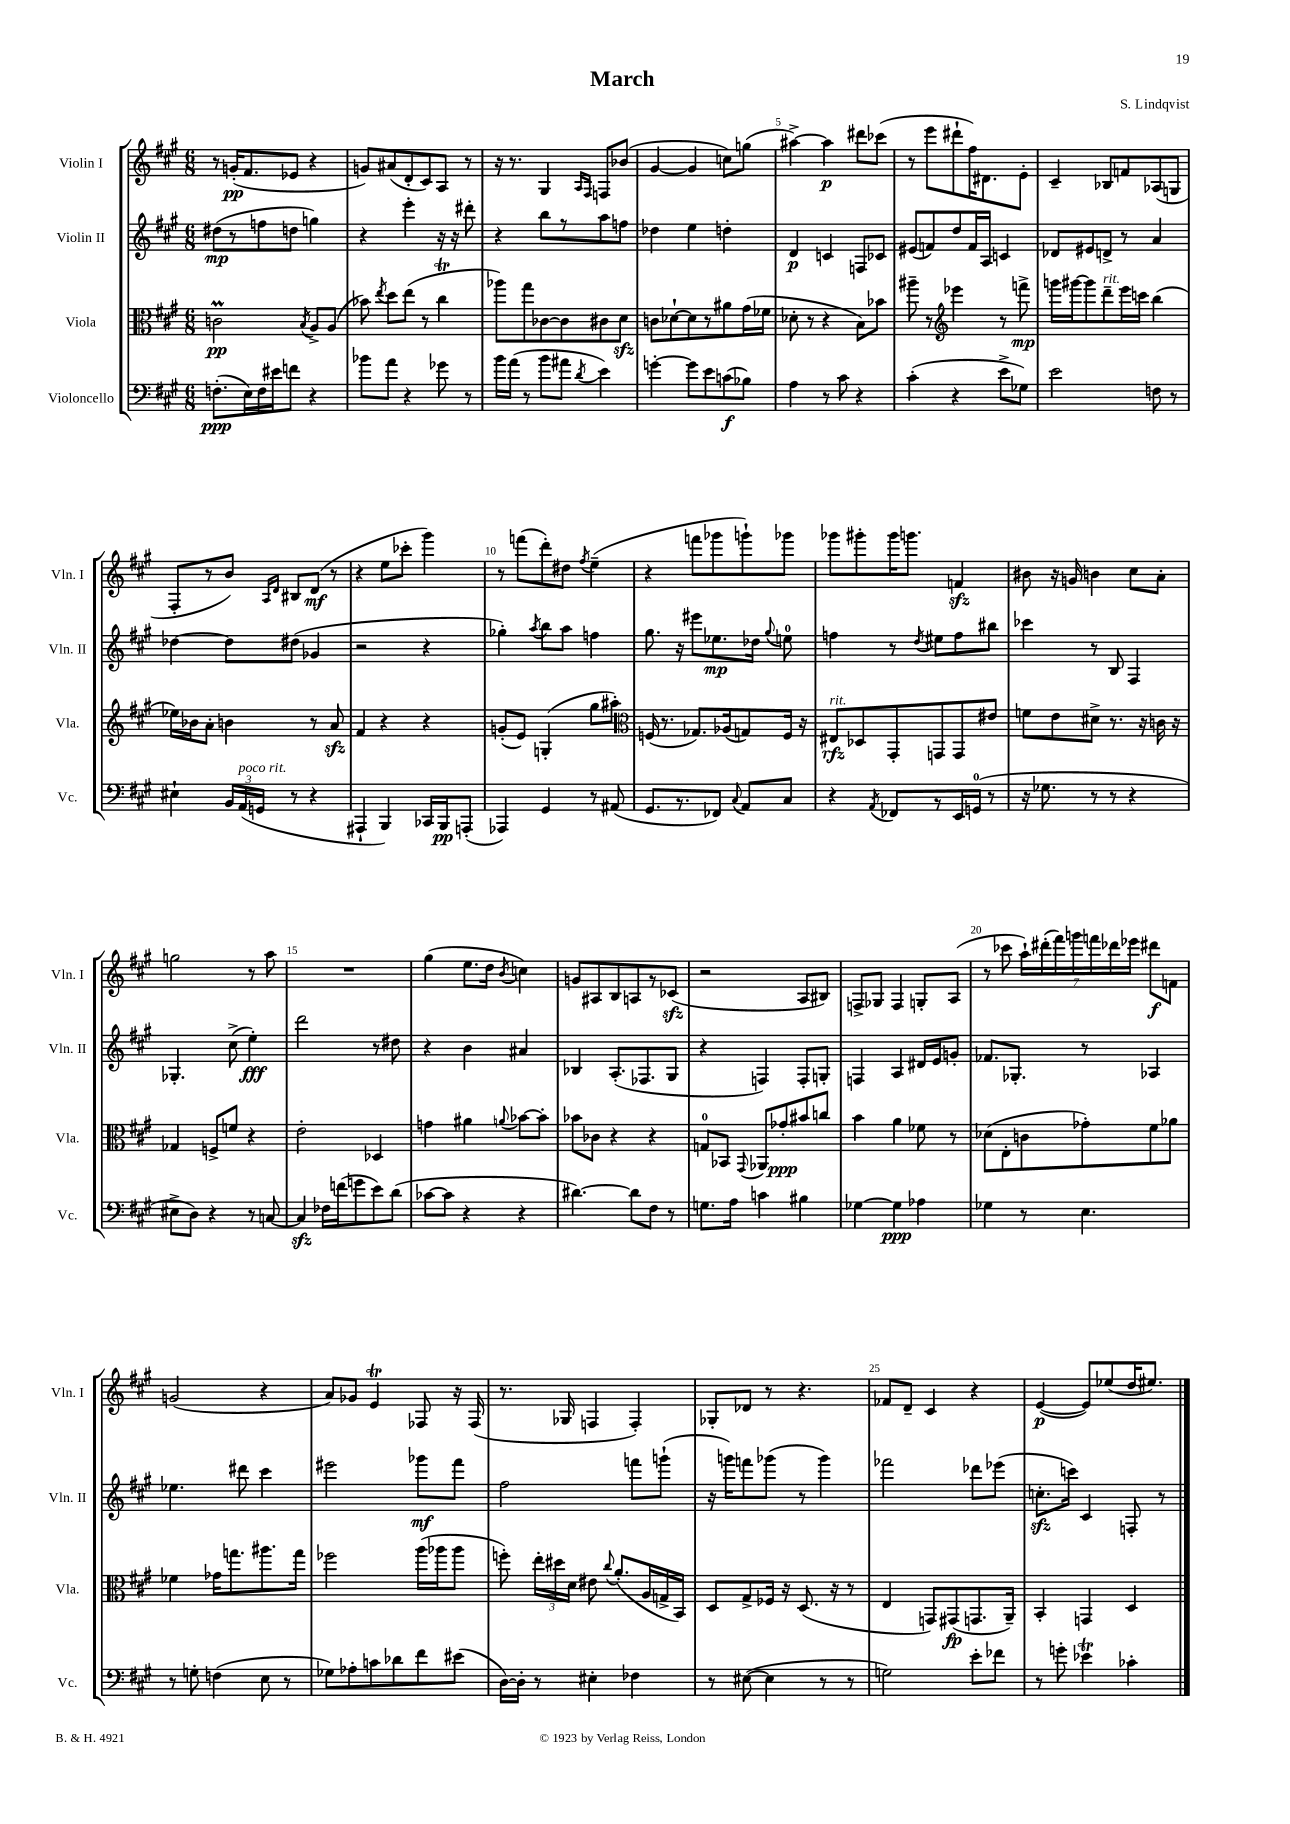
\header { title = "March" composer = "S. Lindqvist" }
<<
\new StaffGroup <<
\new Staff = "s0" \with { instrumentName = "Violin I" shortInstrumentName = "Vln. I" } {
    \clef treble \key a \major \numericTimeSignature \time 6/8
    \autoBeamOff r8 g'16[-.\pp( fis'8. ees'8] r4 |
    g'8[) ais'8( d'8-. cis'8) a8] r8 |
    r16 r8. gis4 \grace { a16[ fis16] } f8[ bes'8]( |
    gis'4~ gis'4 c''8[) g''8]( |
    ais''4~->) ais''4\p dis'''8[ ces'''8]( |
    r8 e'''8[ dis'''8-! fis''16) dis'8. e'8]-. |
    cis'4-- bes8[ f'8 aes8( g8] |
    fis8[-. r8 b'8]) \grace { a16[ d'16] } bis8[ d'8]\mf( r8 |
    r4 e''8[ ces'''8]-. gis'''4) |
    r8 f'''8[( d'''8-.) dis''8] \acciaccatura { fis''8 } e''4--( |
    r4 f'''8[ ges'''8 g'''8-!) ges'''8] |
    ges'''8[ gis'''8-. gis'''16 g'''8.] f'4\sfz |
    bis'8 r16 g'16 b'4 cis''8[ a'8]-. |
    g''2 r8 a''8 |
    R2. |
    gis''4( e''8.[ d''16] \acciaccatura { b'8 } c''4) |
    g'8[ ais8 b8 a8 r8 ces'8]\sfz( |
    r2 a8[ bis8]) |
    f8[-> ges8] f4 g8[-. a8]( |
    r8 ces'''8 \tuplet 7/4 { a''16[-!) dis'''16-.( fis'''16) g'''16 f'''16 des'''16 ees'''16] } dis'''8[\f f'8] |
    g'2( r4 |
    a'8[) ges'8] e'4\trill fes8 r16 fes16( |
    r8. ges16 f4 f4-.) |
    ges8[-. des'8] r8 r4. |
    fes'8[ d'8]-- cis'4 r4 |
    e'4~\p( e'8[) ees''8( d''16 eis''8.]) \bar "|." |
}
\new Staff = "s1" \with { instrumentName = "Violin II" shortInstrumentName = "Vln. II" } {
    \clef treble \key a \major \numericTimeSignature \time 6/8
    \autoBeamOff dis''8[\mp( r8 f''8 d''8] g''4) |
    r4 e'''4-. r16 r16 dis'''8-. |
    r4 b''8[ r8 a''8 f''8] |
    des''4 e''4 d''4-. |
    d'4\p c'4 f8[ ces'8] |
    eis'8[( f'8) d''8 f'16 a16] c'4 |
    des'8[ eis'8 d'8]-> r8 a'4 |
    des''4~ des''8[ dis''8]( ges'4 |
    r2 r4 |
    ges''4-.) \acciaccatura { a''8 } b''8[ a''8] f''4 |
    gis''8. r16 eis'''8[ ees''8.\mp des''16] \appoggiatura { gis''8 } e''8-0 |
    f''4 r8 \acciaccatura { d''8 } eis''8[ f''8 bis''8] |
    ces'''4 r8 b8 fis4 |
    ges4.-. cis''8->( e''4-.\fff) |
    d'''2 r8 dis''8 |
    r4 b'4 ais'4 |
    bes4 a8.[-.( fes8. gis8] |
    r4 f4) f8[-. g8]-. |
    f4 a4 dis'16[ e'16 g'8]-. |
    fes'8.[ ges8.]-. r8 aes4 |
    ees''4. dis'''8 cis'''4 |
    eis'''2 ges'''8[\mf fis'''8] |
    fis''2 f'''8[ g'''8]-!( |
    r16 g'''16[) f'''8 ges'''8]( r8 ges'''4) |
    fes'''2 des'''8[ ees'''8]( |
    c''8.[-.\sfz c'''16]) cis'4 f8-. r8 \bar "|." |
}
\new Staff = "s2" \with { instrumentName = "Viola" shortInstrumentName = "Vla." } {
    \clef alto \key a \major \numericTimeSignature \time 6/8
    \autoBeamOff c'2\prall\pp \acciaccatura { b8 } a8[-> a8]( |
    bes'8) \acciaccatura { e''8 } d''8[ e''8]( r8 cis''4\trill |
    aes''8[) gis''8 ces'8~ ces'8 cis'8 d'8]\sfz |
    c'8[ des'8~-! des'8 r8 ais'8 gis'16( fes'16] |
    des'8-. r8 r4 b8[) bes'8] |
    ais''8-- r8 \clef treble ees'''4 r8 f'''8->\mp |
    g'''16[ gis'''16~ gis'''8 d'''8--^\markup { \italic "rit." } e'''16 c'''16] b''4( |
    ees''16[) bes'16 a'8]-. b'4 r8 a'8\sfz |
    fis'4 r4 r4 |
    g'8[-.( e'8]) g4-.( gis''8[ ais''8]-.) |
    \clef alto f16( r8. ges8.[) aes16( g8) f16] r16 |
    eis8[\rfz^\markup { \italic "rit." } des8 gis,8-. g,8 g,8 eis'8] |
    f'8[ e'8 dis'8]-> r8. r16 c'16 r16 |
    ges4 f8[-> f'8] r4 |
    e'2-. des4 |
    g'4 ais'4 \appoggiatura { a'8 } bes'8[~ bes'8]-. |
    bes'8[ ces'8] r4 r4 |
    g8[-0 bes,8] \appoggiatura { gis,8 } aes,8[ ges'8-.\ppp bis'8 c''8] |
    b'4 a'4 fes'8 r8 |
    des'8[( e8-. c'8 ges'8-.) fis'8 aes'8] |
    fes'4 ges'16[ g''8. ais''8. g''16] |
    fes''2 a''16[( aes''16 aes''8] |
    f''8-.) \tuplet 3/2 { e''16[-. dis''16 d'16] } eis'8 \appoggiatura { cis''8 } a'8.[-.( a16 g16-> b,16]) |
    d8[ gis8-> fes16] r16 d8.( r16 r8 |
    e4 g,8[) gis,8\fp( g,8. a,16]--) |
    b,4-. g,4 d4 \bar "|." |
}
\new Staff = "s3" \with { instrumentName = "Violoncello" shortInstrumentName = "Vc." } {
    \clef bass \key a \major \numericTimeSignature \time 6/8
    \autoBeamOff f8.[-.\ppp( e16) f16 eis'16 f'8] r4 |
    bes'8[ a'8] r4 ges'8 r8 |
    b'16[ a'16]( r8 b'8[ ais'8] \acciaccatura { d'8 } e'4) |
    g'4~-. g'8[ e'8 c'8\f( bes8]) |
    a4 r8 cis'8 r4 |
    cis'4-.( r4 e'8[-> ges8]) |
    e'2 f8 r8 |
    eis4-! \tuplet 3/2 { b,16[ a,16^\markup { \italic "poco rit." }( g,16] } r8 r4 |
    ais,,4-! b,,4) ces,16[ b,,16\pp a,,8]-.( |
    aes,,4) gis,4 r8 ais,8( |
    gis,8.[ r8. fes,8]) \appoggiatura { cis8 } a,8[ cis8] |
    r4 \acciaccatura { a,8 } fes,8[ r8 e,16 g,16]-0( r8 |
    r16 ges8. r8 r8 r4 |
    eis8[-> d8]) r4 r8 c8~ |
    c4\sfz fes16[ f'16( g'8 e'8) d'8]( |
    ces'8[~ ces'8] r4 r4 |
    dis'4.~) dis'8[ fis8] r8 |
    g8.[ a16] c'4 bis4 |
    ges4~ ges4\ppp aes4 |
    ges4 r8 e4. |
    r8 g8-. f4( e8 r8 |
    ges8[) aes8-. c'8 des'8 fis'8 eis'8]( |
    d16[~) d16]-. r8 eis4-. fes4 |
    r8 eis8~( eis4 r8 r8 |
    g2) e'8[-. fes'8] |
    r8 g'8-. ees'4\trill ces'4-. \bar "|." |
}
>>
>>
\layout { \context { \Score \override BarNumber.break-visibility = ##(#f #t #t) barNumberVisibility = #(every-nth-bar-number-visible 5) } }
